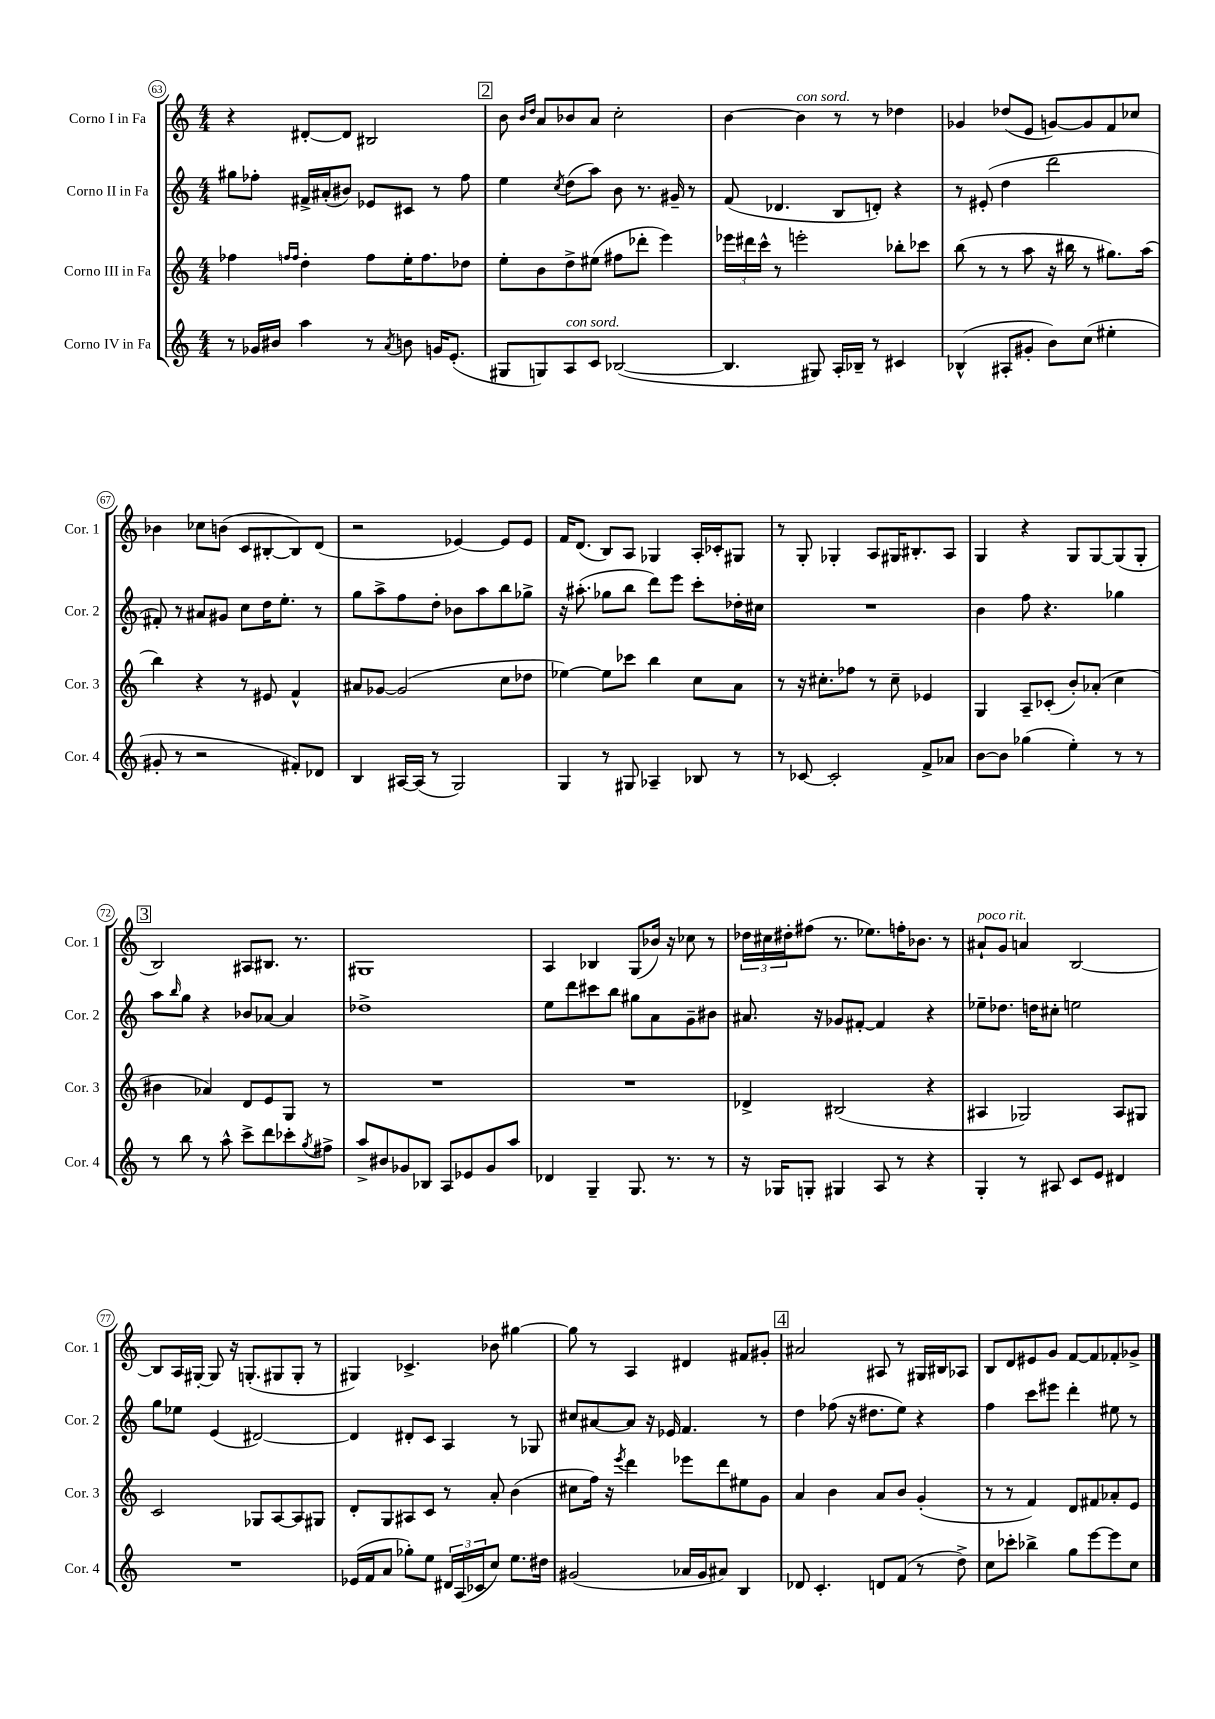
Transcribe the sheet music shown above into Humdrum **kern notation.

**kern	**kern	**kern	**kern
*staff4	*staff3	*staff2	*staff1
*clefG2	*clefG2	*clefG2	*clefG2
*k[]	*k[]	*k[]	*k[]
*M4/4	*M4/4	*M4/4	*M4/4
8r	4ff-	8gg#	4r
16g-	.	8ff-'	.
16b#	.	.	.
.	16qqff	.	.
.	16qqff	.	.
4aa	4dd'	16f#^	[8d#'
.	.	(16a#'	.
.	.	8b#)	8d#]
8r	8ff	8e-	2B#
8qa	.	.	.
8b	16ee'	8c#	.
.	8.ff	.	.
16g	.	8r	.
(8.e'	.	.	.
.	8dd-	8ff-	.
=	=	=	=
8G#	8ee'	4ee	8b
.	.	.	16qqb
.	.	.	16qqdd
8G)	8b	.	8a
.	.	8qcc	.
8A	8dd^	(8dd	8b-
8c	(8ee#	8aa)	8a
([2B-	8ff#	8b	2cc'
.	8ddd-'	8.r	.
.	4eee)	.	.
.	.	16g#~	.
.	.	8r	.
=	=	=	=
4.B-]	24eee-	(8f	[4b
.	24ddd#	.	.
.	24ccc^^	.	.
.	8r	4.d-	.
.	2eee'	.	4b]
8G#)	.	.	.
16A'	.	8B	8r
16B-~	.	.	.
8r	.	8d')	8r
4c#	8bb-'	4r	4dd-
.	8ccc-	.	.
=	=	=	=
(4B-^^	(8bb	8r	4g-
.	8r	(8e#'	.
8A#'	8r	4dd	(8dd-
8g#'	8aa	.	8e
8b)	16r	2ddd	[8g)
.	16bb#	.	.
(8cc	8r	.	8g]
4ee#'	8.gg#)	.	8f
.	.	.	8cc-
.	(16aa	.	.
=	=	=	=
8g#'	4bb)	8f#')	4b-
8r	.	8r	.
2r	4r	8a#	8cc-
.	.	8g#	(8b
.	8r	8cc	8c
.	8e#	16dd	[8B#'
.	.	8.ee'	.
8f#')	4f^^	.	8B#])
8d-	.	8r	(8d
=	=	=	=
4B	8a#	8gg	2r
.	[8g-	8aa^	.
[16A#	(2g-]	8ff	.
(16A#]	.	.	.
8r	.	8dd'	.
2G)	.	8b-	[4e-)
.	.	8aa	.
.	8cc	8bb	8e-]
.	8dd-	8gg-^	8e-
=	=	=	=
4G	[4ee-)	16r	16f
.	.	(8.aa#'	(8.d
8r	8ee-]	8gg-	8B)
8G#	8ccc-	8bb	8A
4A-~	4bb	8ddd)	4G-
.	.	8eee	.
8B-	8cc	8ccc'	16A'
.	.	.	16c-'
8r	8a	16dd-'	8G#
.	.	16cc#	.
=	=	=	=
8r	8r	1r	8r
[8c-	16r	.	8G'
.	8.cc#'	.	.
2c-']	.	.	4G-'
.	8ff-	.	.
.	8r	.	8A
.	8cc#~	.	16G#
.	.	.	8.B#'
8f^	4e-	.	.
8a-	.	.	8A
=	=	=	=
[8b	4G	4b	4G
8b]	.	.	.
(4gg-	8A~	8ff	4r
.	(8c-'	4.r	.
4ee')	8b')	.	8G
.	(8a-'	.	[8G
8r	4cc	4gg-	(8G]
8r	.	.	8G'
=	=	=	=
8r	4b#	8aa	2B)
.	.	16qqbb	.
8bb	.	8gg	.
8r	4a-)	4r	.
8aa^^	.	.	.
8ccc^	8d	8b-	8A#
8ddd	8e	[8a-	8.B#
8ccc-'	8G	4a-]	.
.	.	.	8.r
8qgg	.	.	.
8ff#^	8r	.	.
=	=	=	=
8aa^	1r	1dd-^	1G#
8b#	.	.	.
8g-	.	.	.
8B-	.	.	.
8A	.	.	.
8e-	.	.	.
8g-	.	.	.
8aa	.	.	.
=	=	=	=
4d-	1r	8ee	4A
.	.	8ddd	.
4G~	.	8ccc#	4B-
.	.	8bb	.
8.G	.	8gg#	(8G
.	.	8a	16b-)
8.r	.	.	16r
.	.	8g~	8cc-
8r	.	8b#	8r
=	=	=	=
16r	4d-^	8.a#	24dd-
.	.	.	24cc#
16G-	.	.	.
.	.	.	24dd#'
8G'	.	.	(8ff#
.	.	16r	.
4G#	(2B#	8g-	8.r
.	.	[8f#'	.
.	.	.	8.ee-)
8A	.	4f#]	.
8r	.	.	16ff'
.	.	.	8.b-
4r	4r	4r	.
.	.	.	8r
=	=	=	=
4G'	4A#	8ee-~	8a#`
.	.	8.dd-	8g
8r	2G-)	.	4a
.	.	16dd	.
8A#	.	8cc#'	.
8c	.	2ee	[2B
8e	.	.	.
4d#	8A#	.	.
.	8G#	.	.
=	=	=	=
1r	2c	8gg	8B]
.	.	8ee-	16A
.	.	.	[16G#'
.	.	(4e	8G#]
.	.	.	16r
.	.	.	(8.G'
.	8G-	[2d#)	.
.	[8A	.	8G#
.	8A]	.	8G#'
.	8G#	.	8r
=	=	=	=
(16e-	8d'	4d#]	4G#)
16f	.	.	.
8a	8G	.	.
8gg-')	8A#	8d#'	4.c-^
8ee	8c	8c	.
24d#	8r	4A	.
(24A	.	.	.
24c-	.	.	.
8cc)	8a'	.	8b-
8.ee	(4b	8r	[4gg#
.	.	8G-	.
16dd#	.	.	.
=	=	=	=
(2g#	8cc#	8cc#	8gg#]
.	16ff)	[8a#	8r
.	16r	.	.
.	8qeee	.	.
.	4ddd	8a#]	4A
.	.	16r	.
.	.	16e-	.
16a-	8eee-	4.f	4d#
16g#	.	.	.
8a#)	8ddd	.	.
4B	8ee#	.	8f#
.	8g	8r	8g#'
=	=	=	=
8d-	4a	4dd	2a#
4.c'	.	.	.
.	4b	(8ff-	.
.	.	16r	.
.	.	8.dd#	.
8d	8a	.	8A#
(8f	8b	8ee)	8r
8r	(4g'	4r	16G#
.	.	.	16B#
8dd^)	.	.	8A-
=	=	=	=
8cc	8r	4ff	8B
8ccc-'	8r	.	8d
4bb-^	4f)	8ccc	8e#
.	.	8eee#	8g
8gg	8d	4ddd'	[8f
[8eee	8f#	.	8f]
8eee]	8a-'	8ee#	8f-'
8cc	8e	8r	8g-^
==	==	==	==
*-	*-	*-	*-
